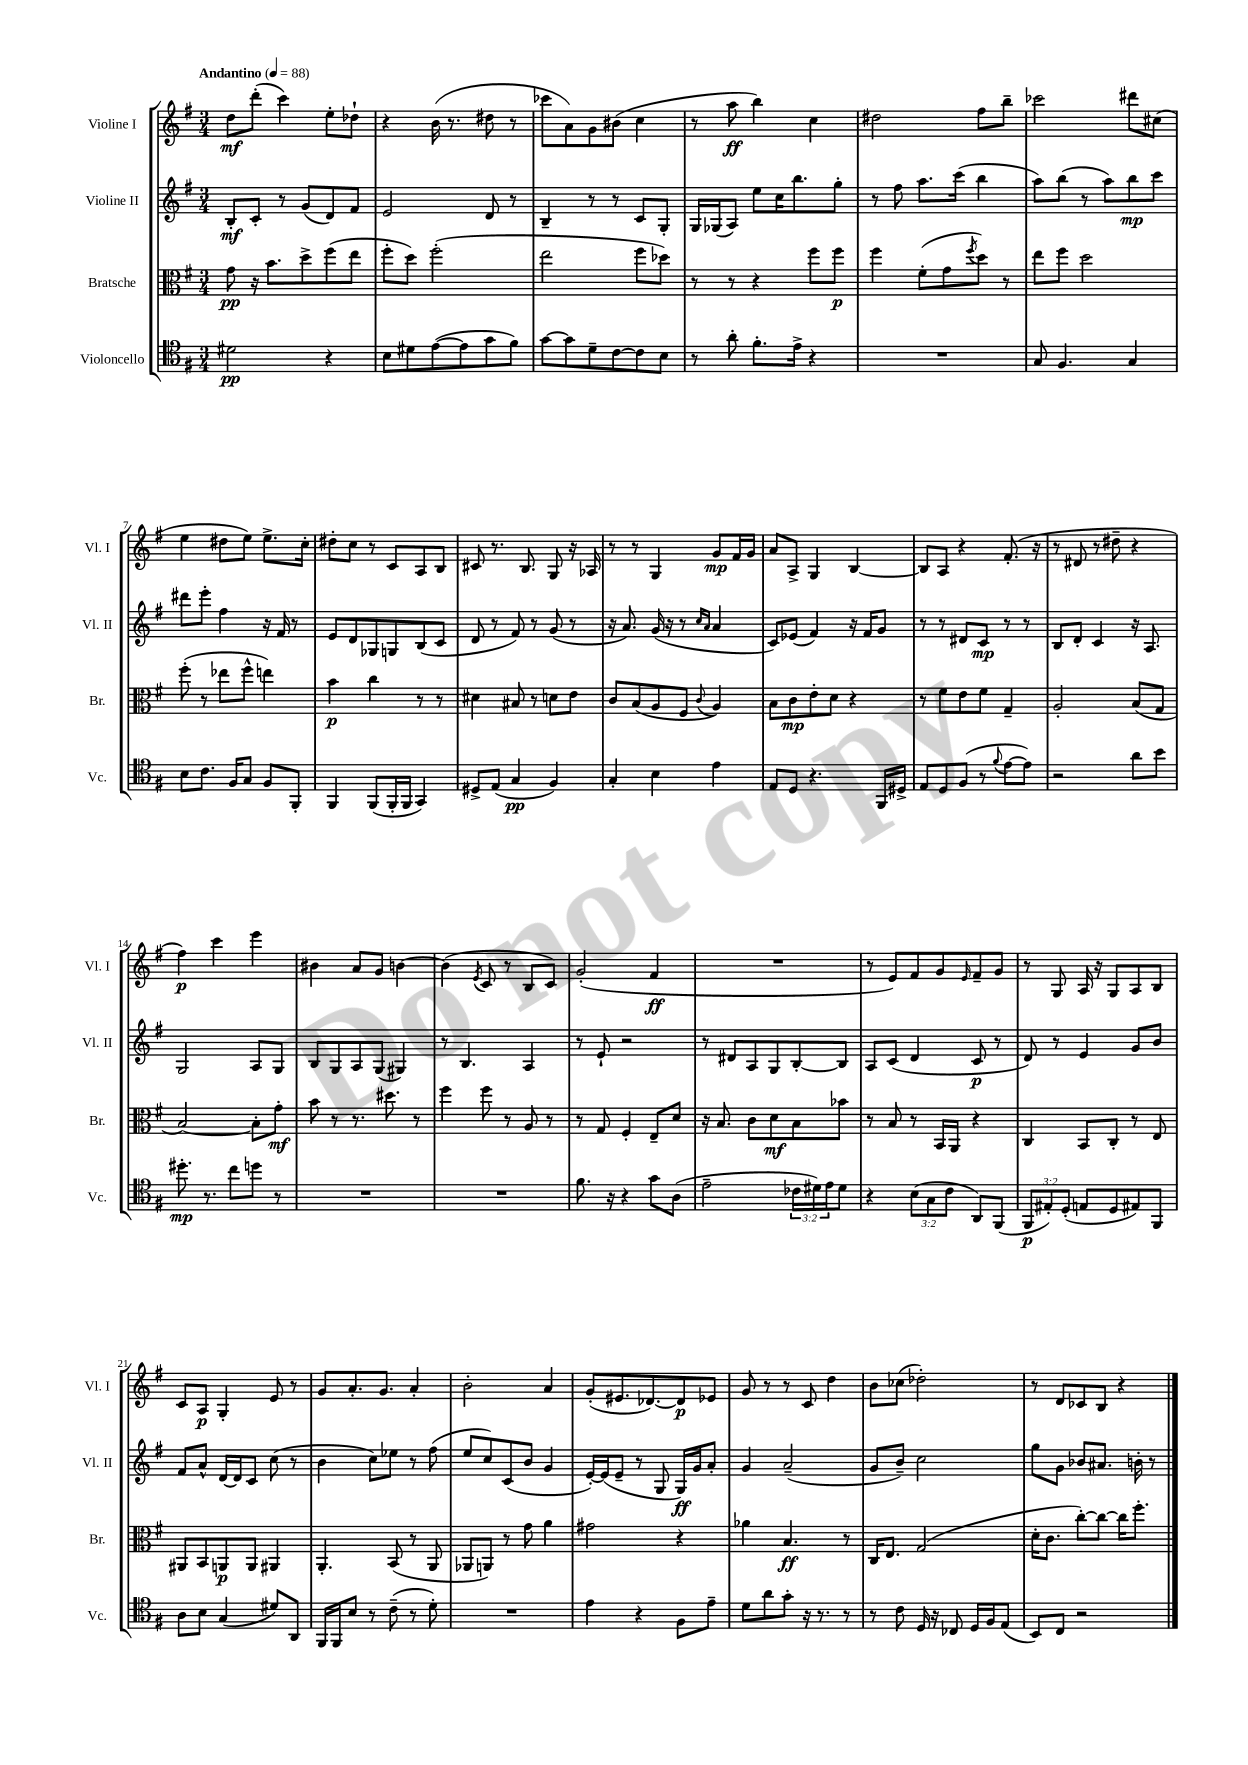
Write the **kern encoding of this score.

**kern	**dynam	**kern	**dynam	**kern	**dynam	**kern	**dynam
*part4	*part4	*part3	*part3	*part2	*part2	*part1	*part1
*staff4	*staff4	*staff3	*staff3	*staff2	*staff2	*staff1	*staff1
*I"Violoncello	*	*I"Bratsche	*	*I"Violine II	*	*I"Violine I	*
*I'Vc.	*	*I'Br.	*	*I'Vl. II	*	*I'Vl. I	*
*clefC4	*	*clefC3	*	*clefG2	*	*clefG2	*
*k[f#]	*	*k[f#]	*	*k[f#]	*	*k[f#]	*
*M3/4	*	*M3/4	*	*M3/4	*	*M3/4	*
*MM88	*	*MM88	*	*MM88	*	*MM88	*
=1	=1	=1	=1	=1	=1	=1	=1
!	!	!	!	!	!	!LO:TX:a:B:t=Andantino	!
2d#X\	pp	8g\	pp	8B'/L	mf	8dd\L	mf
.	.	16r	.	8c'/J	.	(8ddd'\J	.
.	.	8.b\L	.	.	.	.	.
.	.	.	.	8r	.	4ccc\)	.
.	.	8dd^\	.	(8g/L	.	.	.
4r	.	(8ff#\	.	8d/)	.	8ee'\L	.
.	.	8ee\J	.	8f#/J	.	8dd-X`\J	.
=2	=2	=2	=2	=2	=2	=2	=2
8B\L	.	8ff#'\L	.	2e/	.	4r	.
8d#X\	.	8dd\J)	.	.	.	.	.
([8e\	.	(2ff#'\	.	.	.	(16b\	.
.	.	.	.	.	.	8.r	.
8e\]	.	.	.	.	.	.	.
8g\	.	.	.	8d/	.	8dd#X\	.
8f#\J)	.	.	.	8r	.	8r	.
=3	=3	=3	=3	=3	=3	=3	=3
[8g\L	.	2ee\	.	4B~/	.	8ccc-X\L	.
8g\]	.	.	.	.	.	8a\)	.
8d~\	.	.	.	8r	.	8g\	.
[8c\	.	.	.	8r	.	(8b#X\J	.
8c\]	.	8ff#\L	.	8c/L	.	4cc\	.
8B\J	.	8dd-X\J)	.	8G'/J	.	.	.
=4	=4	=4	=4	=4	=4	=4	=4
8r	.	8r	.	16G/LL	.	8r	.
.	.	.	.	(16G-X/J	.	.	.
8a'\	.	8r	.	8A/J)	.	8aa\	ff
8.f#'\L	.	4r	.	8ee\L	.	4bb\)	.
.	.	.	.	16cc\K	.	.	.
16e^\Jk	.	.	.	8.bb\	.	.	.
4r	.	8ff#\L	.	.	.	4cc\	.
.	.	8ff#\J	p	8gg'\J	.	.	.
=5	=5	=5	=5	=5	=5	=5	=5
2.r	.	4ff#\	.	8r	.	2dd#X\	.
.	.	.	.	8ff#\	.	.	.
.	.	(8f#'\L	.	8.aa\L	.	.	.
.	.	8g\	.	.	.	.	.
.	.	.	.	(16ccc\Jk	.	.	.
.	.	8qff#/	.	.	.	.	.
.	.	8dd\J)	.	4bb\	.	8ff#\L	.
.	.	8r	.	.	.	8bb~\J	.
=6	=6	=6	=6	=6	=6	=6	=6
8G/	.	8ee\L	.	8aa\L)	.	2ccc-X\	.
4.F#/	.	8ff#\J	.	(8bb\J	.	.	.
.	.	2dd\	.	8r	.	.	.
.	.	.	.	8aa\L)	.	.	.
4G/	.	.	.	8bb\	mp	8ddd#X\L	.
.	.	.	.	8ccc\J	.	(8cc#X\J	.
!!LO:LB:g=z
=7	=7	=7	=7	=7	=7	=7	=7
8B\L	.	(8ff#'\	.	8ddd#X\L	.	4ee\	.
8.c\J	.	8r	.	8eee'\J	.	.	.
.	.	8ee-X\L	.	4ff#\	.	8dd#X\L	.
16F#/KL	.	.	.	.	.	.	.
8G/J	.	8ff#^^\J	.	.	.	8ee\J)	.
8F#/L	.	4een\)	.	16r	.	8.ee^\L	.
.	.	.	.	16f#/	.	.	.
8FF#'/J	.	.	.	8r	.	.	.
.	.	.	.	.	.	16cc'\Jk	.
=8	=8	=8	=8	=8	=8	=8	=8
4FF#/	.	4b\	p	8e/L	.	8dd#X'\L	.
.	.	.	.	8d/	.	8cc\J	.
(8FF#/L	.	4cc\	.	8G-X/	.	8r	.
16FF#'/L	.	.	.	8Gn/	.	8c/L	.
16FF#/JJ	.	.	.	.	.	.	.
4GG/)	.	8r	.	(8B/	.	8A/	.
.	.	8r	.	8c/J	.	8B/J	.
=9	=9	=9	=9	=9	=9	=9	=9
8D#X^/L	.	4d#X\	.	8d/	.	8c#X/	.
(8E/J	.	.	.	8r	.	8.r	.
4G/	pp	8B#X/	.	8f#/)	.	.	.
.	.	.	.	.	.	8.B/	.
.	.	8r	.	8r	.	.	.
4F#/)	.	8dn\L	.	(8g/	.	8G/	.
.	.	8e\J	.	8r	.	16r	.
.	.	.	.	.	.	16A-X/	.
=10	=10	=10	=10	=10	=10	=10	=10
4G'/	.	8c/L	.	16r	.	8r	.
.	.	.	.	8.a/)	.	.	.
.	.	(8B/	.	.	.	8r	.
4B\	.	8A/	.	(16g/	.	4G/	.
.	.	.	.	16r	.	.	.
.	.	8F#/J	.	8r	.	.	.
.	.	.	.	16qqcc/LL	.	.	.
.	.	8qqc/	.	16qqa/JJ	.	.	.
4e\	.	4A/)	.	4a/	.	8g/L	mp
.	.	.	.	.	.	16f#/L	.
.	.	.	.	.	.	16g/JJ	.
=11	=11	=11	=11	=11	=11	=11	=11
8E/L	.	8B\L	.	8c/L)	.	8a/L	.
8D/J	.	8c\	mp	(8e-X/J	.	8A^/J	.
4.r	.	8e'\	.	4f#/)	.	4G/	.
.	.	8d\J	.	.	.	.	.
.	.	4r	.	16r	.	[4B/	.
.	.	.	.	16f#/KL	.	.	.
16FF#/LL	.	.	.	8g/J	.	.	.
16D#X^/JJ	.	.	.	.	.	.	.
=12	=12	=12	=12	=12	=12	=12	=12
8E/L	.	8r	.	8r	.	8B/L]	.
8D/	.	8f#\L	.	8r	.	8A/J	.
(8F#/J	.	8e\	.	8d#X/L	.	4r	.
8r	.	8f#\J	.	8c/J	mp	.	.
8qqf#/	.	.	.	.	.	.	.
[8e\L	.	4G~/	.	8r	.	(8.f#'/	.
8e\J])	.	.	.	8r	.	.	.
.	.	.	.	.	.	16r	.
=13	=13	=13	=13	=13	=13	=13	=13
2r	.	2A'/	.	8B/L	.	8r	.
.	.	.	.	8d'/J	.	8d#X/	.
.	.	.	.	4c/	.	8r	.
.	.	.	.	.	.	8dd#X~\	.
8a\L	.	(8B/L	.	16r	.	4r	.
.	.	.	.	8.A/	.	.	.
8b\J	.	8G/J	.	.	.	.	.
!!LO:LB:g=z
=14	=14	=14	=14	=14	=14	=14	=14
8.dd#X'\	mp	[2B/)	.	2G/	.	4ff#\)	p
8.r	.	.	.	.	.	.	.
.	.	.	.	.	.	4ccc\	.
8cc\L	.	.	.	.	.	.	.
8ddn\J	.	8B'\L]	.	8A/L	.	4eee\	.
8r	.	8g'\J	mf	8G/J	.	.	.
=15	=15	=15	=15	=15	=15	=15	=15
2.r	.	8b\	.	8B/L	.	4b#X\	.
.	.	8r	.	8G/	.	.	.
.	.	8.r	.	8A/	.	8a/L	.
.	.	.	.	(8G/J	.	8g/J	.
.	.	8.dd#X\	.	.	.	.	.
.	.	.	.	4G#X/)	.	[4bn\	.
.	.	8r	.	.	.	.	.
=16	=16	=16	=16	=16	=16	=16	=16
2.r	.	4ff#\	.	8r	.	(4b\]	.
.	.	.	.	4.B/	.	.	.
.	.	.	.	.	.	8qe/	.
.	.	8ff#\	.	.	.	8c/	.
.	.	8r	.	.	.	8r	.
.	.	8A/	.	4A/	.	8B/L	.
.	.	8r	.	.	.	8c/J)	.
=17	=17	=17	=17	=17	=17	=17	=17
8.f#\	.	8r	.	8r	.	(2g'/	.
.	.	8G/	.	8e`/	.	.	.
16r	.	.	.	.	.	.	.
4r	.	4F#'/	.	2r	.	.	.
8g\L	.	8E~/L	.	.	.	4f#/	ff
(8A\J	.	8d/J	.	.	.	.	.
=18	=18	=18	=18	=18	=18	=18	=18
2e~\	.	16r	.	8r	.	2.r	.
.	.	8.B/	.	.	.	.	.
.	.	.	.	8d#X/L	.	.	.
.	.	8c\L	.	8A/	.	.	.
.	.	8d\	mf	8G/	.	.	.
24c-X\LL	.	8B\	.	[8B'/	.	.	.
24d#X\)	.	.	.	.	.	.	.
24e\J	.	.	.	.	.	.	.
8d#\J	.	8b-X\J	.	8B/J]	.	.	.
=19	=19	=19	=19	=19	=19	=19	=19
4r	.	8r	.	8A/L	.	8r	.
.	.	8B/	.	(8c/J	.	8e/L)	.
(12B\L	.	8r	.	4d/	.	8f#/	.
12G\	.	.	.	.	.	.	.
.	.	16BB/LL	.	.	.	8g/	.
12c\J	.	.	.	.	.	.	.
.	.	16AA/JJ	.	.	.	.	.
.	.	.	.	.	.	16qqe/	.
8AA/L)	.	4r	.	8c/	p	8f#~/	.
(8FF#/J	.	.	.	8r	.	8g/J	.
=20	=20	=20	=20	=20	=20	=20	=20
12FF#/L	p	4C/	.	8d/)	.	8r	.
12E#X'/)	.	.	.	.	.	.	.
.	.	.	.	8r	.	8G/	.
(12D'/J	.	.	.	.	.	.	.
8En/L	.	8BB/L	.	4e/	.	16A/	.
.	.	.	.	.	.	16r	.
8D/	.	8C'/J	.	.	.	8G/L	.
8E#X/)	.	8r	.	8g/L	.	8A/	.
8FF#/J	.	8E/	.	8b/J	.	8B/J	.
!!LO:LB:g=z
=21	=21	=21	=21	=21	=21	=21	=21
8A\L	.	8AA#X/L	.	8f#/L	.	8c/L	.
8B\J	.	8BB/	.	8a^^/J	.	8A/J	p
(4G/	.	8AAn/	p	[16d/LL	.	4G'/	.
.	.	.	.	16d/J]	.	.	.
.	.	8AA/J	.	8c/J	.	.	.
8d#X/L)	.	4AA#X/	.	(8cc\	.	8e/	.
8AA/J	.	.	.	8r	.	8r	.
=22	=22	=22	=22	=22	=22	=22	=22
16FF#/LL	.	4.AA'/	.	4b\	.	8g/L	.
16FF#/J	.	.	.	.	.	.	.
8B/J	.	.	.	.	.	8.a'/	.
8r	.	.	.	8cc\L)	.	.	.
.	.	.	.	.	.	8.g/J	.
(8c~\	.	(8BB/	.	8ee-X\J	.	.	.
8r	.	8r	.	8r	.	4a'/	.
8d'\)	.	8AA/	.	(8ff#\	.	.	.
=23	=23	=23	=23	=23	=23	=23	=23
2.r	.	8AA-X/L	.	8ee/L	.	2b'\	.
.	.	8AAn/J)	.	8cc/)	.	.	.
.	.	8r	.	(8c/	.	.	.
.	.	8g\	.	8b/J	.	.	.
.	.	4a\	.	4g/	.	4a/	.
=24	=24	=24	=24	=24	=24	=24	=24
4e\	.	2g#X\	.	[16e'/LL)	.	(8g'/L	.
.	.	.	.	(16e/J]	.	.	.
.	.	.	.	8e~/J	.	8.e#X/	.
4r	.	.	.	8r	.	.	.
.	.	.	.	.	.	[8.d-X/)	.
.	.	.	.	8G/	.	.	.
8F#\L	.	4r	.	16G/LL)	ff	8d-/]	p
.	.	.	.	16g/J	.	.	.
8e~\J	.	.	.	8a'/J	.	8e-X/J	.
=25	=25	=25	=25	=25	=25	=25	=25
8d\L	.	4a-X\	.	4g/	.	8g/	.
8a\	.	.	.	.	.	8r	.
8g'\J	.	4.B/	ff	(2a~/	.	8r	.
16r	.	.	.	.	.	8c/	.
8.r	.	.	.	.	.	.	.
.	.	.	.	.	.	4dd\	.
8r	.	8r	.	.	.	.	.
=26	=26	=26	=26	=26	=26	=26	=26
8r	.	16C/KL	.	8g/L	.	8b\L	.
.	.	8.E/J	.	.	.	.	.
8c\	.	.	.	8b~/J)	.	(8cc-X\J	.
16D/	.	(2G/	.	2cc\	.	2dd-X'\)	.
16r	.	.	.	.	.	.	.
8C-X/	.	.	.	.	.	.	.
16D/LL	.	.	.	.	.	.	.
16F#/J	.	.	.	.	.	.	.
(8E/J	.	.	.	.	.	.	.
=27	=27	=27	=27	=27	=27	=27	=27
8BB/L)	.	16d'\KL	.	8gg\L	.	8r	.
.	.	8.c\J	.	.	.	.	.
8C/J	.	.	.	8g\J	.	8d/L	.
2r	.	[8cc'\L)	.	8b-X/L	.	8c-X/	.
.	.	8cc\J_	.	8.a#X/J	.	8B/J	.
.	.	16cc\KL]	.	.	.	4r	.
.	.	8.ff#'\J	.	16bn'\	.	.	.
.	.	.	.	8r	.	.	.
==	==	==	==	==	==	==	==
*-	*-	*-	*-	*-	*-	*-	*-
